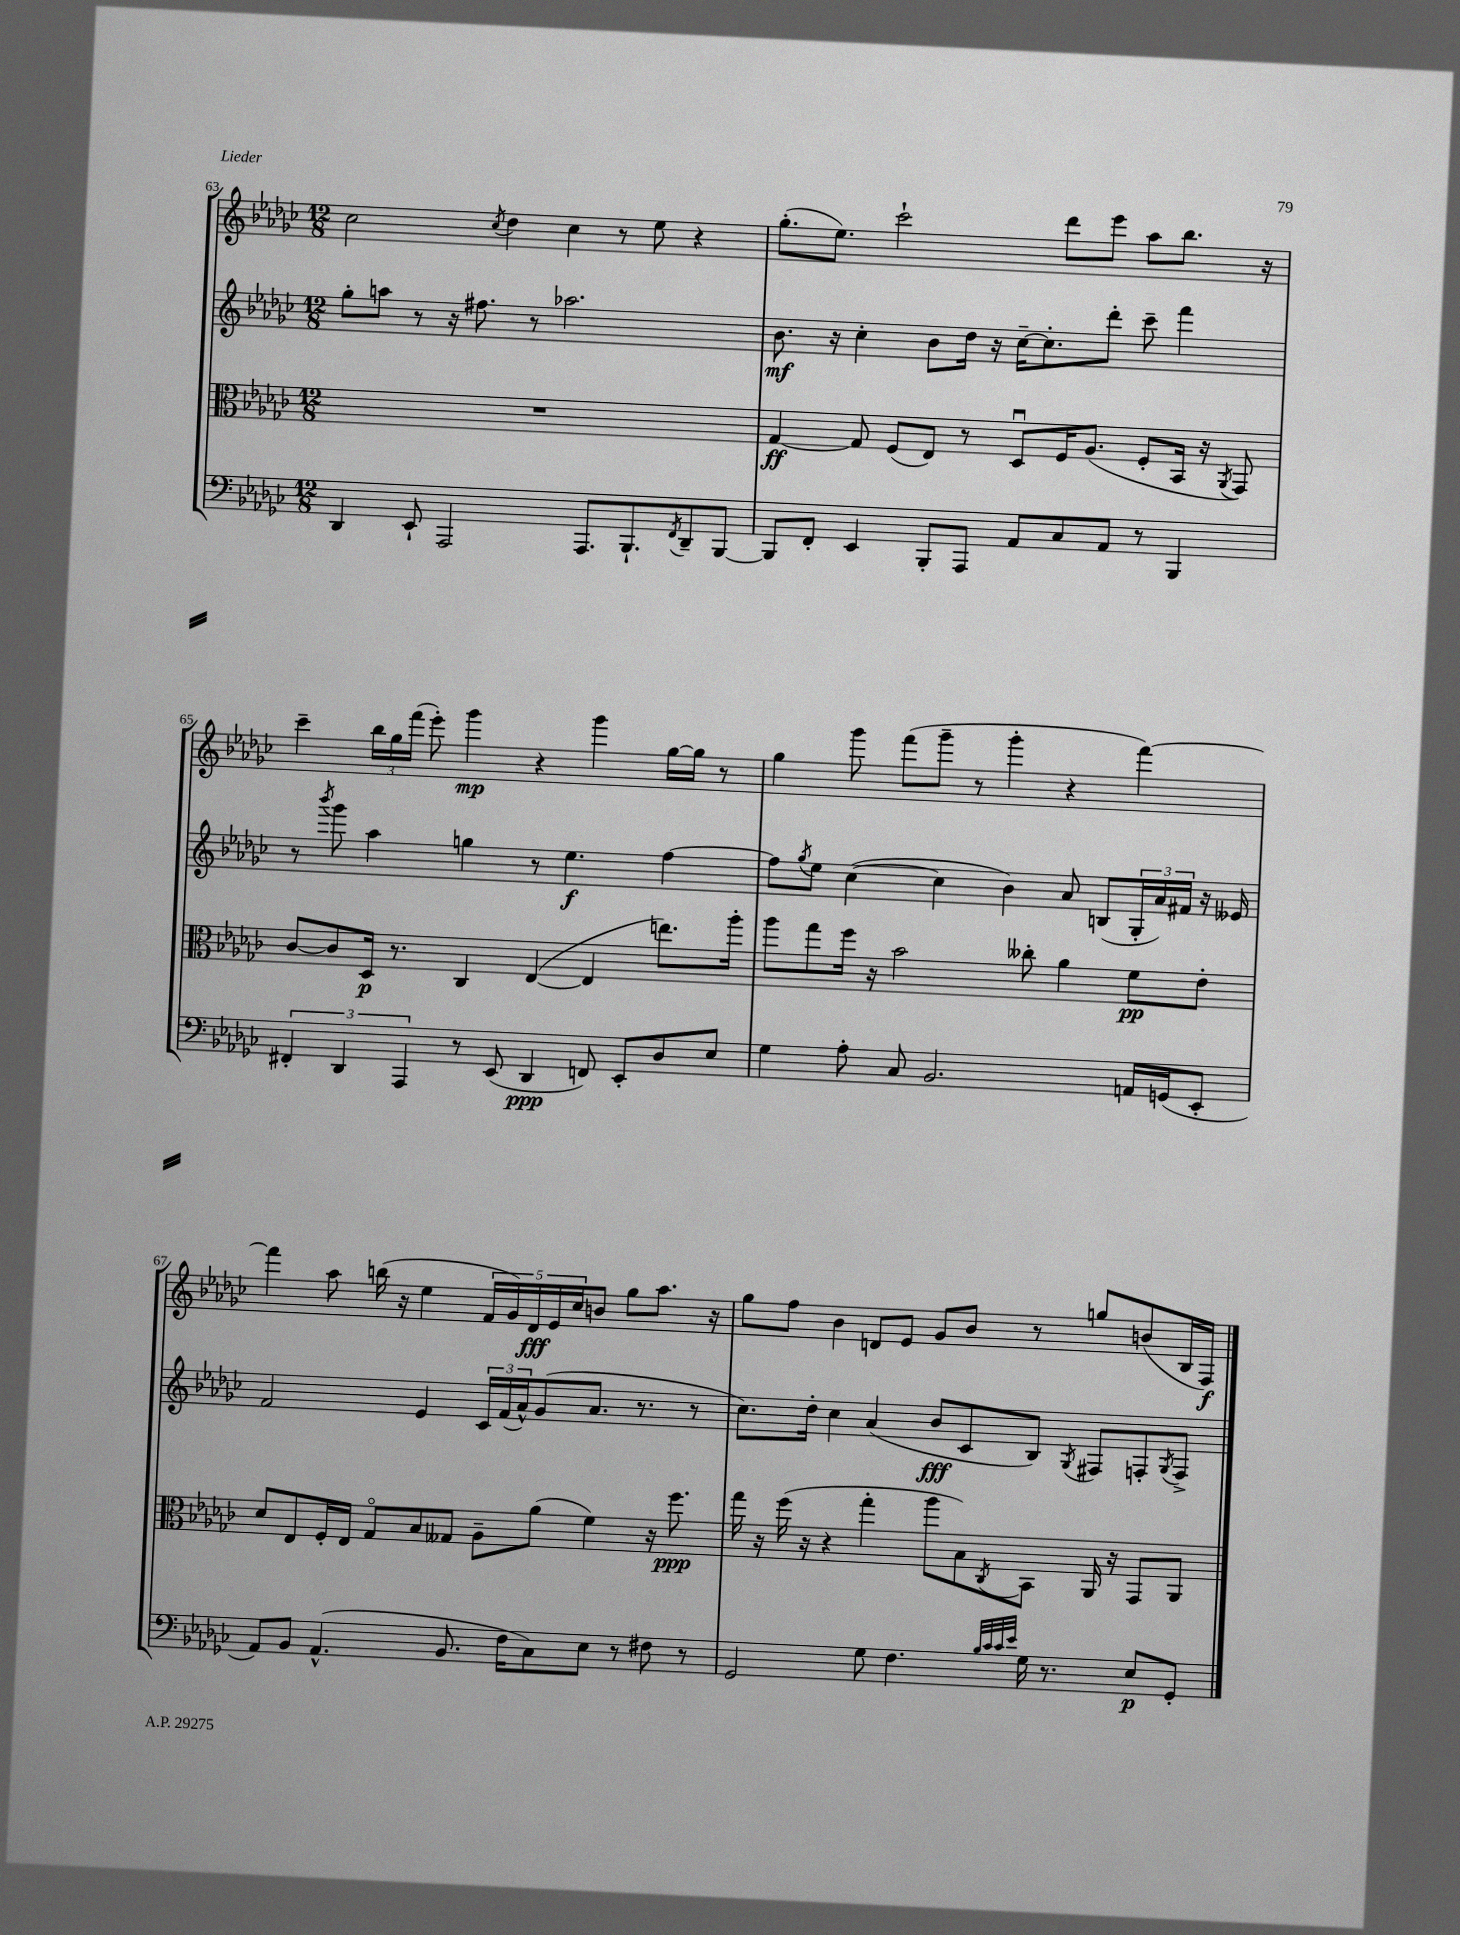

**kern	**kern	**kern	**kern
*staff4	*staff3	*staff2	*staff1
*clefF4	*clefC3	*clefG2	*clefG2
*k[b-e-a-d-g-c-]	*k[b-e-a-d-g-c-]	*k[b-e-a-d-g-c-]	*k[b-e-a-d-g-c-]
*M12/8	*M12/8	*M12/8	*M12/8
4DD-	1.r	8gg-'	2cc-
.	.	8aa	.
8EE-`	.	8r	.
2AAA-	.	16r	.
.	.	8.ff#	.
.	.	.	8qcc-
.	.	.	4dd-
.	.	8r	.
.	.	2.aa-	4cc-
8.AAA-	.	.	.
.	.	.	8r
8.BBB-`	.	.	.
.	.	.	8ee-
8qFF	.	.	.
8DD-~	.	.	4r
[8BBB-	.	.	.
=	=	=	=
8BBB-]	[4G-	8.b-	(8.gg-'
8FF'	.	.	.
.	.	16r	8.ee-)
4EE-	8G-]	4cc-'	.
.	(8F	.	2ccc-`
8BBB-'	8E-)	8b-	.
8AAA-	8r	16dd-	.
.	.	16r	.
8AA-	8D-u	[16cc-~	.
.	.	8.cc-']	.
8C-	16F	.	8ddd-
.	(8.A-	.	.
8AA-	.	8ddd-'	8eee-
8r	8F'	8ccc-~	8aa-
4BBB-	16BB-	4fff	8.bb-
.	16r	.	.
.	8qAA-	.	.
.	8GG-)	.	.
.	.	.	16r
=	=	=	=
6FF#'	[8c-	8r	4ccc-~
.	.	8qbbb-	.
.	8c-]	8ggg-	.
6DD-	.	.	.
.	16D-	4aa-	24bb-
.	.	.	24gg-
.	8.r	.	.
6AAA-	.	.	(24fff
.	.	.	8eee-')
8r	4C-	4gg	4ggg-
(8EE-	.	.	.
4DD-	([4E-	8r	4r
.	.	4.ee-	.
8FF)	4E-]	.	4ggg-
8EE-'	.	.	.
8D-	8.ee)	[4ff	[16gg-
.	.	.	16gg-]
8E-	.	.	8r
.	16aa-'	.	.
=	=	=	=
4G-	8aa-	8ff]	4gg-
.	.	8qgg-	.
.	8gg-	8ee-	.
8A-'	16ff	([4cc-	8ggg-
.	16r	.	.
8C-	2b-	.	(8fff
2.BB-	.	4cc-]	8ggg-~
.	.	.	8r
.	.	4b-)	4ggg-'
.	8cc--'	.	.
.	4a-	8a-	4r
.	.	(8B	.
16AA	8f	24G-'	[4fff)
.	.	24a-)	.
(16GG	.	.	.
.	.	24f#	.
8EE-'	8e-'	16r	.
.	.	16e--	.
=	=	=	=
8AA-)	8d-	2f	4fff]
8BB-	8E-	.	.
(4.AA-^^	16F'	.	8aa-
.	16E-	.	.
.	8G-o	.	(16bb
.	.	.	16r
.	8B-	4e-	4ee-
8.BB-	8G--	.	.
.	8A-~	24c-	20f
.	.	(24f	.
.	.	.	20g-)
16F	.	.	.
.	.	24a-^^)	.
.	.	.	20d-
8C-)	(8a-	(8g-	.
.	.	.	20e-
.	.	.	20cc-
8E-	4f)	8.a-	8b
8r	.	.	8gg-
.	.	8.r	.
8F#	16r	.	8.aa-
.	8.ff	.	.
8r	.	8r	.
.	.	.	16r
=	=	=	=
2GG-	16gg-	8.cc-)	8gg-
.	16r	.	.
.	(16ff	.	8ff
.	16r	16dd-'	.
.	4r	4cc-	4b-
8G-	4gg-'	(4a-	8d
4.F	.	.	8e-
.	8aa-	8b-	8g-
.	8B-)	8c-	8b-
32qqB-	.	.	.
32qqc-	.	.	.
32qqc-	.	.	.
32qqe-	8qC-	.	.
16G-	8BB-	8B-)	8r
8.r	.	.	.
.	.	8qG-	.
.	16AA-	8F#	8gg
.	16r	.	.
8E-	8GG-	8F'	(8b
.	.	8qG-	.
8GG-'	8AA-	8F^	16B-
.	.	.	16F)
==	==	==	==
*-	*-	*-	*-
